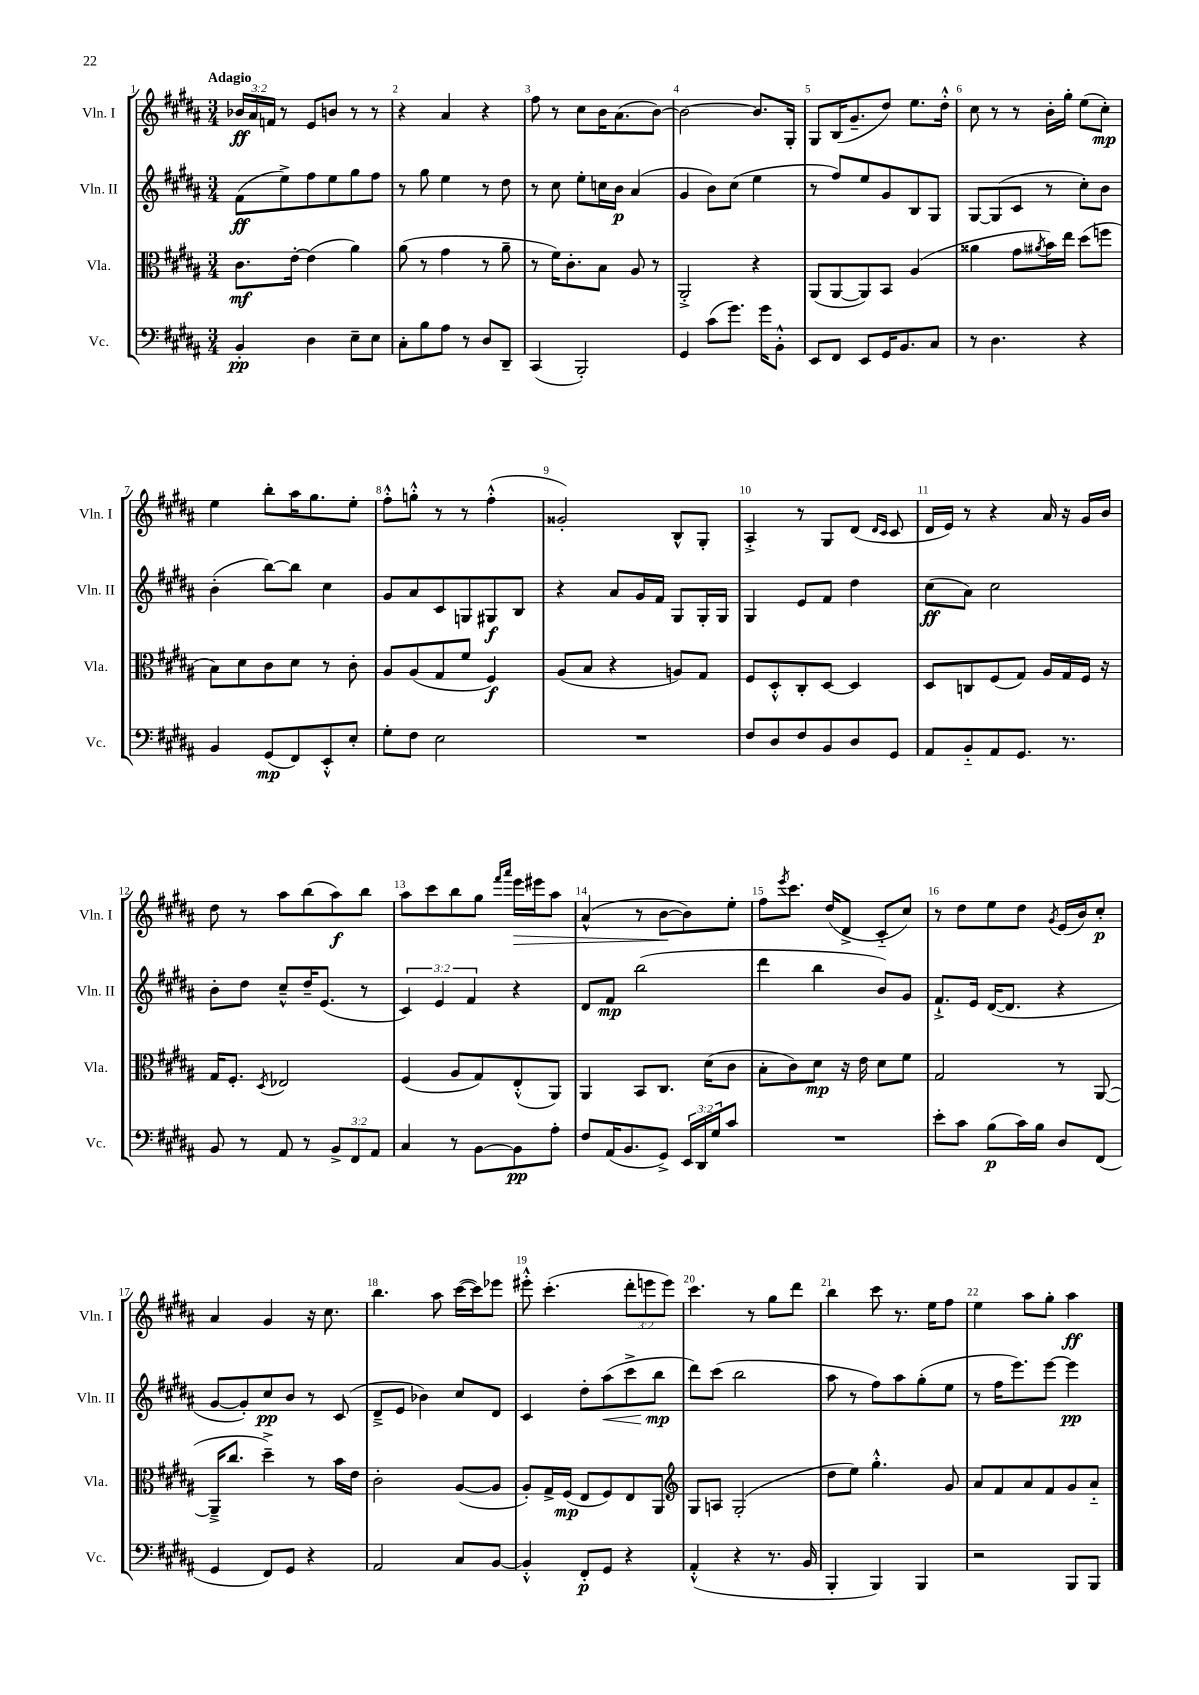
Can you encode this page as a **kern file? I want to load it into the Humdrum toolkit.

**kern	**kern	**kern	**kern
*staff4	*staff3	*staff2	*staff1
*clefF4	*clefC3	*clefG2	*clefG2
*k[f#c#g#d#a#]	*k[f#c#g#d#a#]	*k[f#c#g#d#a#]	*k[f#c#g#d#a#]
*M3/4	*M3/4	*M3/4	*M3/4
4BB'	8.c#	(8f#	24b-
.	.	.	24a#
.	.	.	24f
.	.	8ee^)	8r
.	[16e'	.	.
4D#	(4e]	8ff#	8e
.	.	8ee	8b
8E~	4a#)	8gg#	8r
8E	.	8ff#	8r
=	=	=	=
8C#'	(8a#	8r	4r
8B	8r	8gg#	.
8A#	4g#	4ee	4a#
8r	.	.	.
8D#	8r	8r	4r
8DD#~	8a#~	8dd#	.
=	=	=	=
(4CC#	8r	8r	8ff#
.	16f#)	8cc#	8r
.	8.c#'	.	.
2BBB')	.	8ee'	8cc#
.	8B	16cc	16b
.	.	16b	(8.a#
.	8A#	(4a#	.
.	8r	.	[8b)
=	=	=	=
4GG#	2AA#'^	4g#	2b_
(8c#	.	8b)	.
8.g#)	.	(8cc#	.
.	4r	4ee	8.b]
16g#	.	.	.
8BB'^^	.	.	.
.	.	.	16G#'
=	=	=	=
8EE	(8AA#	8r	8G#
8FF#	[8AA#	8ff#)	(16B
.	.	.	8.g#~
8EE	8AA#])	8ee	.
16GG#	8BB	8g#	8dd#)
8.BB	.	.	.
.	(4A#	8B	8.ee
8C#	.	8G#	.
.	.	.	16dd#'^^
=	=	=	=
8r	4a##	[8G#	8cc#
4.D#	.	(8G#]	8r
.	8g#	8c#	8r
.	8qa#	.	.
.	16b)	8r	16b'
.	16ee	.	16gg#'
4r	(8dd#	8cc#')	(8ee
.	8ff	8b	8cc#')
=	=	=	=
4BB	8B)	(4b'	4ee
.	8d#	.	.
(8GG#	8c#	[8bb)	8bb'
8FF#)	8d#	8bb]	16aa#
.	.	.	8.gg#
8EE'^^	8r	4cc#	.
8E'	8c#'	.	8ee'
=	=	=	=
8G#'	8A#	8g#	8ff#'^^
8F#	(8A#	8a#	8gg'^^
2E	8G#	8c#	8r
.	8f#	8G	8r
.	4F#)	8G#	(4ff#'^^
.	.	8B	.
=	=	=	=
2.r	(8A#	4r	2g##')
.	8B	.	.
.	4r	8a#	.
.	.	16g#	.
.	.	16f#	.
.	8A)	8G#	8B^^
.	8G#	16G#'	8G#'
.	.	16G#	.
=	=	=	=
8F#	8F#	4G#	4A#'^
8D#	8D#'^^	.	.
8F#	8C#'	8e	8r
8BB	[8D#	8f#	8G#
8D#	4D#]	4dd#	(8d#
.	.	.	16qqd#
.	.	.	16qqc#
8GG#	.	.	8c#
=	=	=	=
8AA#	8D#	(8cc#	16d#
.	.	.	16e)
8BB'~	8C	8a#)	8r
8AA#	(8F#	2cc#	4r
8.GG#	8G#)	.	.
.	16A#	.	16a#
8.r	16G#	.	16r
.	16F#	.	16g#
.	16r	.	16b
=	=	=	=
8BB	16G#	8b'	8dd#
.	8.F#'	.	.
8r	.	8dd#	8r
.	8qD#	.	.
8AA#	2E-	8cc#~^^	8aa#
8r	.	16dd#~	(8bb
.	.	(8.e	.
12BB^	.	.	8aa#)
12FF#	.	.	.
.	.	8r	8bb
12AA#	.	.	.
=	=	=	=
4C#	(4F#	6c#)	8aa#
.	.	.	8ccc#
.	.	6e	.
8r	8A#	.	8bb
.	.	6f#	.
[8BB	8G#)	.	8gg#
.	.	.	16qqfff#
.	.	.	16qqaaa#
8BB]	(8E'^^	4r	16eee
.	.	.	16eee#
8A#'	8AA#)	.	8aa#
=	=	=	=
8F#	4AA#	8d#	(4a#^^
(16AA#	.	8f#	.
8.BB	.	.	.
.	8BB	(2bb	8r
8GG#^)	8.C#	.	[8b
24EE	.	.	8b])
24DD#	.	.	.
.	(16d#	.	.
24G#	.	.	.
8c#	8c#	.	8ee'
=	=	=	=
2.r	8B'	4ddd#	8ff#
.	.	.	8qeee
.	8c#)	.	8.ccc#
.	8d#	4bb	.
.	.	.	(16dd#
.	16r	.	8d#^
.	16e	.	.
.	8d#	8b)	8c#'~
.	8f#	8g#	8cc#)
=	=	=	=
8e'	2G#	8.f#`^	8r
8c#	.	.	8dd#
.	.	16e	.
(8B	.	([16d#	8ee
.	.	8.d#]	.
16c#)	.	.	8dd#
16B	.	.	.
.	.	.	8qg#
8D#	8r	4r	(16e
.	.	.	16b)
(8FF#	([8AA#	.	8cc#'
=	=	=	=
4GG#	16AA#~^]	[8g#	4a#
.	8.cc#	.	.
.	.	8g#'])	.
8FF#)	4dd#~^)	8cc#	4g#
8GG#	.	8b	.
4r	8r	8r	16r
.	.	.	8.cc#
.	16b	(8c#	.
.	16e	.	.
=	=	=	=
2AA#	2c#'	8d#~^	4.bb
.	.	8e	.
.	.	4b-)	.
.	.	.	8aa#
8C#	([8A#	8cc#	([16ccc#
.	.	.	16ccc#])
[8BB	8A#]	8d#	8eee-
=	=	=	=
4BB'^^]	8A#')	4c#	8eee#'^^
.	16G#^	.	(4.ccc#'
.	(16F#	.	.
8FF#'	8E	8dd#'	.
8GG#	8F#)	(8aa#	.
4r	8E	8ccc#^	12ddd#'
.	.	.	12eee
.	8AA#	8bb	.
.	.	.	12eee)
=	=	=	=
*	*clefG2	*	*
(4AA#'^^	8G#	8ddd#)	4.ccc#
.	8A	(8ccc#	.
4r	(2G#'	2bb	.
.	.	.	8r
8.r	.	.	8gg#
.	.	.	8ddd#
16BB	.	.	.
=	=	=	=
4BBB'	8dd#	8aa#	4bb
.	8ee)	8r	.
4BBB)	4.gg#'^^	8ff#)	8ccc#
.	.	8aa#	8.r
4BBB	.	(8gg#'	.
.	.	.	16ee
.	8g#	8ee	8ff#
=	=	=	=
2r	8a#	8r	4ee
.	8f#	16ff#	.
.	.	8.eee)	.
.	8a#	.	8aa#
.	8f#	[8eee	8gg#'
8BBB	8g#	4eee]	4aa#
8BBB	8a#'~	.	.
==	==	==	==
*-	*-	*-	*-
